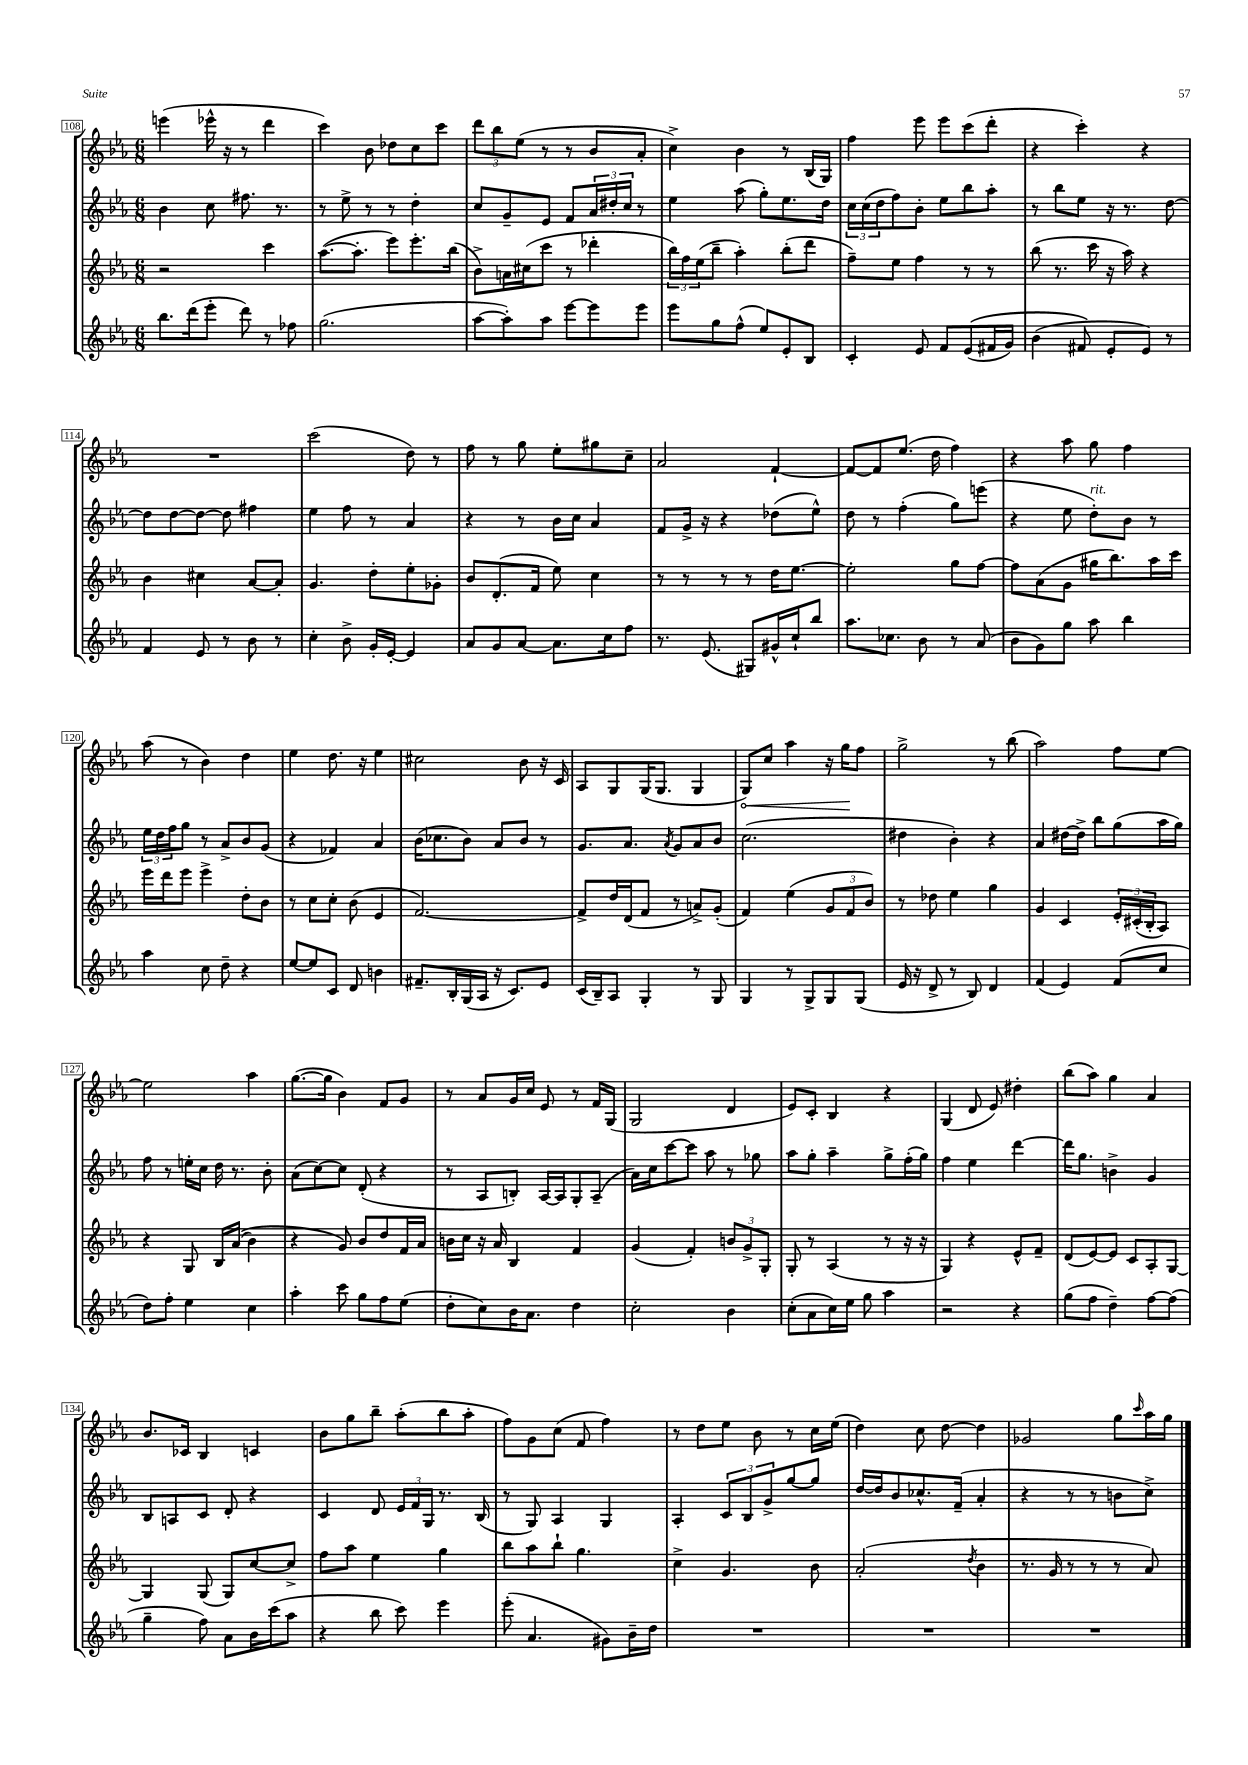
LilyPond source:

<<
\new StaffGroup <<
\new Staff = "s0" {
    \clef treble \key ees \major \numericTimeSignature \time 6/8
    e'''4( ees'''16-^ r16 r8 d'''4 |
    c'''4) bes'8 des''8 c''8 c'''8 |
    \tuplet 3/2 { d'''8 bes''8 ees''8( } r8 r8 bes'8 aes'8-. |
    c''4->) bes'4 r8 bes16( g16) |
    f''4 ees'''8 ees'''8 c'''8( d'''8-. |
    r4 c'''4-.) r4 |
    R2. |
    c'''2( d''8) r8 |
    f''8 r8 g''8 ees''8-. gis''8 c''8-- |
    aes'2 f'4~-! |
    f'8~ f'8 ees''8.( d''16 f''4) |
    r4 aes''8 g''8 f''4 |
    aes''8( r8 bes'4) d''4 |
    ees''4 d''8. r16 ees''4 |
    cis''2 bes'8 r16 c'16 |
    aes8 g8 g16( g8. g4 |
    \once \override Hairpin.circled-tip = ##t g8\<) c''8 aes''4 r16 g''16\! f''8 |
    g''2-> r8 bes''8( |
    aes''2) f''8 ees''8~ |
    ees''2 aes''4 |
    g''8.~( g''16 bes'4) f'8 g'8 |
    r8 aes'8 g'16 c''16 ees'8 r8 f'16 g16( |
    g2 d'4 |
    ees'8) c'8-. bes4 r4 |
    g4( d'8 ees'8) dis''4-. |
    bes''8( aes''8) g''4 aes'4 |
    bes'8. ces'16 bes4 c'4 |
    bes'8 g''8 bes''8-- aes''8-.( bes''8 aes''8-. |
    f''8) g'8 c''8( f'8 f''4) |
    r8 d''8 ees''8 bes'8 r8 c''16 ees''16( |
    d''4) c''8 d''8~ d''4 |
    ges'2 g''8 \grace { c'''16 } aes''16 g''16 \bar "|." |
}
\new Staff = "s1" {
    \clef treble \key ees \major \numericTimeSignature \time 6/8
    bes'4 c''8 fis''8. r8. |
    r8 ees''8-> r8 r8 d''4-. |
    c''8 g'8-- ees'8 f'8 \tuplet 3/2 { aes'16 dis''16-. c''16 } r8 |
    ees''4 aes''8( g''8-.) ees''8. d''16 |
    \tuplet 3/2 { c''16 c''16( d''16 } f''8) bes'8-. ees''8 bes''8 aes''8-. |
    r8 bes''8 ees''8 r16 r8. d''8~ |
    d''8 d''8~ d''8~ d''8 fis''4 |
    ees''4 f''8 r8 aes'4 |
    r4 r8 bes'16 c''16 aes'4 |
    f'8 g'16-> r16 r4 des''8( ees''8-^) |
    d''8 r8 f''4-.( g''8) e'''8( |
    r4 ees''8 d''8-.^\markup { \italic "rit." }) bes'8 r8 |
    \tuplet 3/2 { ees''16 d''16 f''16 } g''8 r8 aes'8-> bes'8 g'8( |
    r4 fes'4) aes'4 |
    bes'16( ces''8. bes'8) aes'8 bes'8 r8 |
    g'8. aes'8. \acciaccatura { aes'8 } g'8 aes'8 bes'8 |
    c''2.( |
    dis''4 bes'4-.) r4 |
    aes'4 dis''16~ dis''16-> bes''8 g''8( aes''16 g''16) |
    f''8 r8 e''16-. c''16 d''16 r8. bes'8-. |
    aes'8( c''8~) c''8 d'8-.( r4 |
    r8 aes8 b8-.) aes16~ aes16 g8-. aes8--( |
    aes'16) c''16 c'''8~ c'''8 aes''8 r8 ges''8 |
    aes''8 g''8-. aes''4-- g''8-> f''16-.( g''16) |
    f''4 ees''4 d'''4~ |
    d'''16 g''8. b'4-> g'4 |
    bes8 a8 c'8 d'8-. r4 |
    c'4 d'8 \tuplet 3/2 { ees'16 f'16 g16 } r8. bes16( |
    r8 g8) aes4 g4 |
    aes4-. \tuplet 3/2 { c'8 bes8 g'8-> } g''8~ g''8 |
    d''16~ d''16 bes'8 ces''8.-^ f'16--( aes'4-. |
    r4 r8 r8 b'8 c''8->) \bar "|." |
}
\new Staff = "s2" {
    \clef treble \key ees \major \numericTimeSignature \time 6/8
    r2 c'''4 |
    aes''8.~( aes''8.-. ees'''8) ees'''8.-. bes''16( |
    bes'8->) a'16 cis''16( c'''8 r8 des'''4-. |
    \tuplet 3/2 { bes''16) f''16 ees''16( } bes''8-- aes''4-.) bes''8-.( d'''8 |
    f''8--) ees''8 f''4 r8 r8 |
    bes''8( r8. c'''16 r16 aes''16) r4 |
    bes'4 cis''4 aes'8~ aes'8-. |
    g'4. d''8-. ees''8-. ges'8-. |
    bes'8 d'8.-.( f'16 ees''8) c''4 |
    r8 r8 r8 r8 d''16 ees''8.~ |
    ees''2-. g''8 f''8~ |
    f''8 aes'8( g'8 gis''16 bes''8.) aes''16 c'''16 |
    ees'''16 d'''16 ees'''8 ees'''4-> d''8-. bes'8 |
    r8 c''8 c''8-. bes'8( ees'4 |
    f'2.~) |
    f'8-> d''16 d'16( f'8 r8 a'8->) g'8-.( |
    f'4) ees''4( \tuplet 3/2 { g'8 f'8 bes'8) } |
    r8 des''8 ees''4 g''4 |
    g'4 c'4 \tuplet 3/2 { ees'16-. cis'16-.( bes16-. } aes8) |
    r4 g8 bes16 aes'16(\( bes'4) |
    r4 g'8\) bes'8 d''8 f'16 aes'16 |
    b'16 c''16 r16 aes'16 bes4 f'4 |
    g'4( f'4-.) \tuplet 3/2 { b'8 g'8-> g8-. } |
    g8-. r8 aes4( r8 r16 r16 |
    g4) r4 ees'8-^ f'8-- |
    d'8( ees'8~) ees'8 c'8 aes8-. g8~ |
    g4 g8( g8) c''8~ c''8-> |
    f''8 aes''8 ees''4 g''4 |
    bes''8 aes''8 bes''8-! g''4. |
    c''4-> g'4. bes'8 |
    aes'2-.( \acciaccatura { d''8 } bes'4 |
    r8. g'16 r8 r8 r8 aes'8) \bar "|." |
}
\new Staff = "s3" {
    \clef treble \key ees \major \numericTimeSignature \time 6/8
    bes''8. d'''16( ees'''8-. d'''8) r8 fes''8 |
    g''2.( |
    aes''8~ aes''8-.) aes''8 ees'''8~ ees'''8 ees'''8 |
    ees'''8 g''8 f''8-^( ees''8) ees'8-. bes8 |
    c'4-. ees'8 f'8 ees'8(\( fis'16 g'16) |
    bes'4( fis'8\) ees'8-. ees'8) r8 |
    f'4 ees'8 r8 bes'8 r8 |
    c''4-. bes'8-> g'16-. ees'16~-. ees'4 |
    aes'8 g'8 aes'8~ aes'8. c''16 f''8 |
    r8. ees'8.( gis8) gis'16-^ c''16-! bes''8 |
    aes''8. ces''8. bes'8 r8 aes'8( |
    bes'8 g'8) g''8 aes''8 bes''4 |
    aes''4 c''8 d''8-- r4 |
    ees''8~ ees''8 c'8 d'8 b'4 |
    fis'8.-- bes16-. g16( aes16 r16 c'8.) ees'8 |
    c'16( bes16--) aes8 g4-. r8 g8 |
    g4 r8 g8-> g8 g8( |
    ees'16 r16 d'8-> r8 bes8) d'4 |
    f'4( ees'4) f'8( c''8 |
    d''8) f''8-. ees''4 c''4 |
    aes''4-. c'''8 g''8 f''8 ees''8( |
    d''8-. c''8) bes'16 aes'8. d''4 |
    c''2-. bes'4 |
    c''8-.( aes'8 c''16) ees''16 g''8 aes''4 |
    r2 r4 |
    g''8( f''8 d''4--) f''8~ f''8( |
    g''4-- f''8) aes'8 bes'16 c'''16( aes''8 |
    r4 bes''8 c'''8) ees'''4 |
    ees'''8-.( aes'4. gis'8) bes'16-- d''16 |
    R2. |
    R2. |
    R2. \bar "|." |
}
>>
>>
\layout { \context { \Score currentBarNumber = #108 \override BarNumber.stencil = #(make-stencil-boxer 0.1 0.3 ly:text-interface::print) } }
